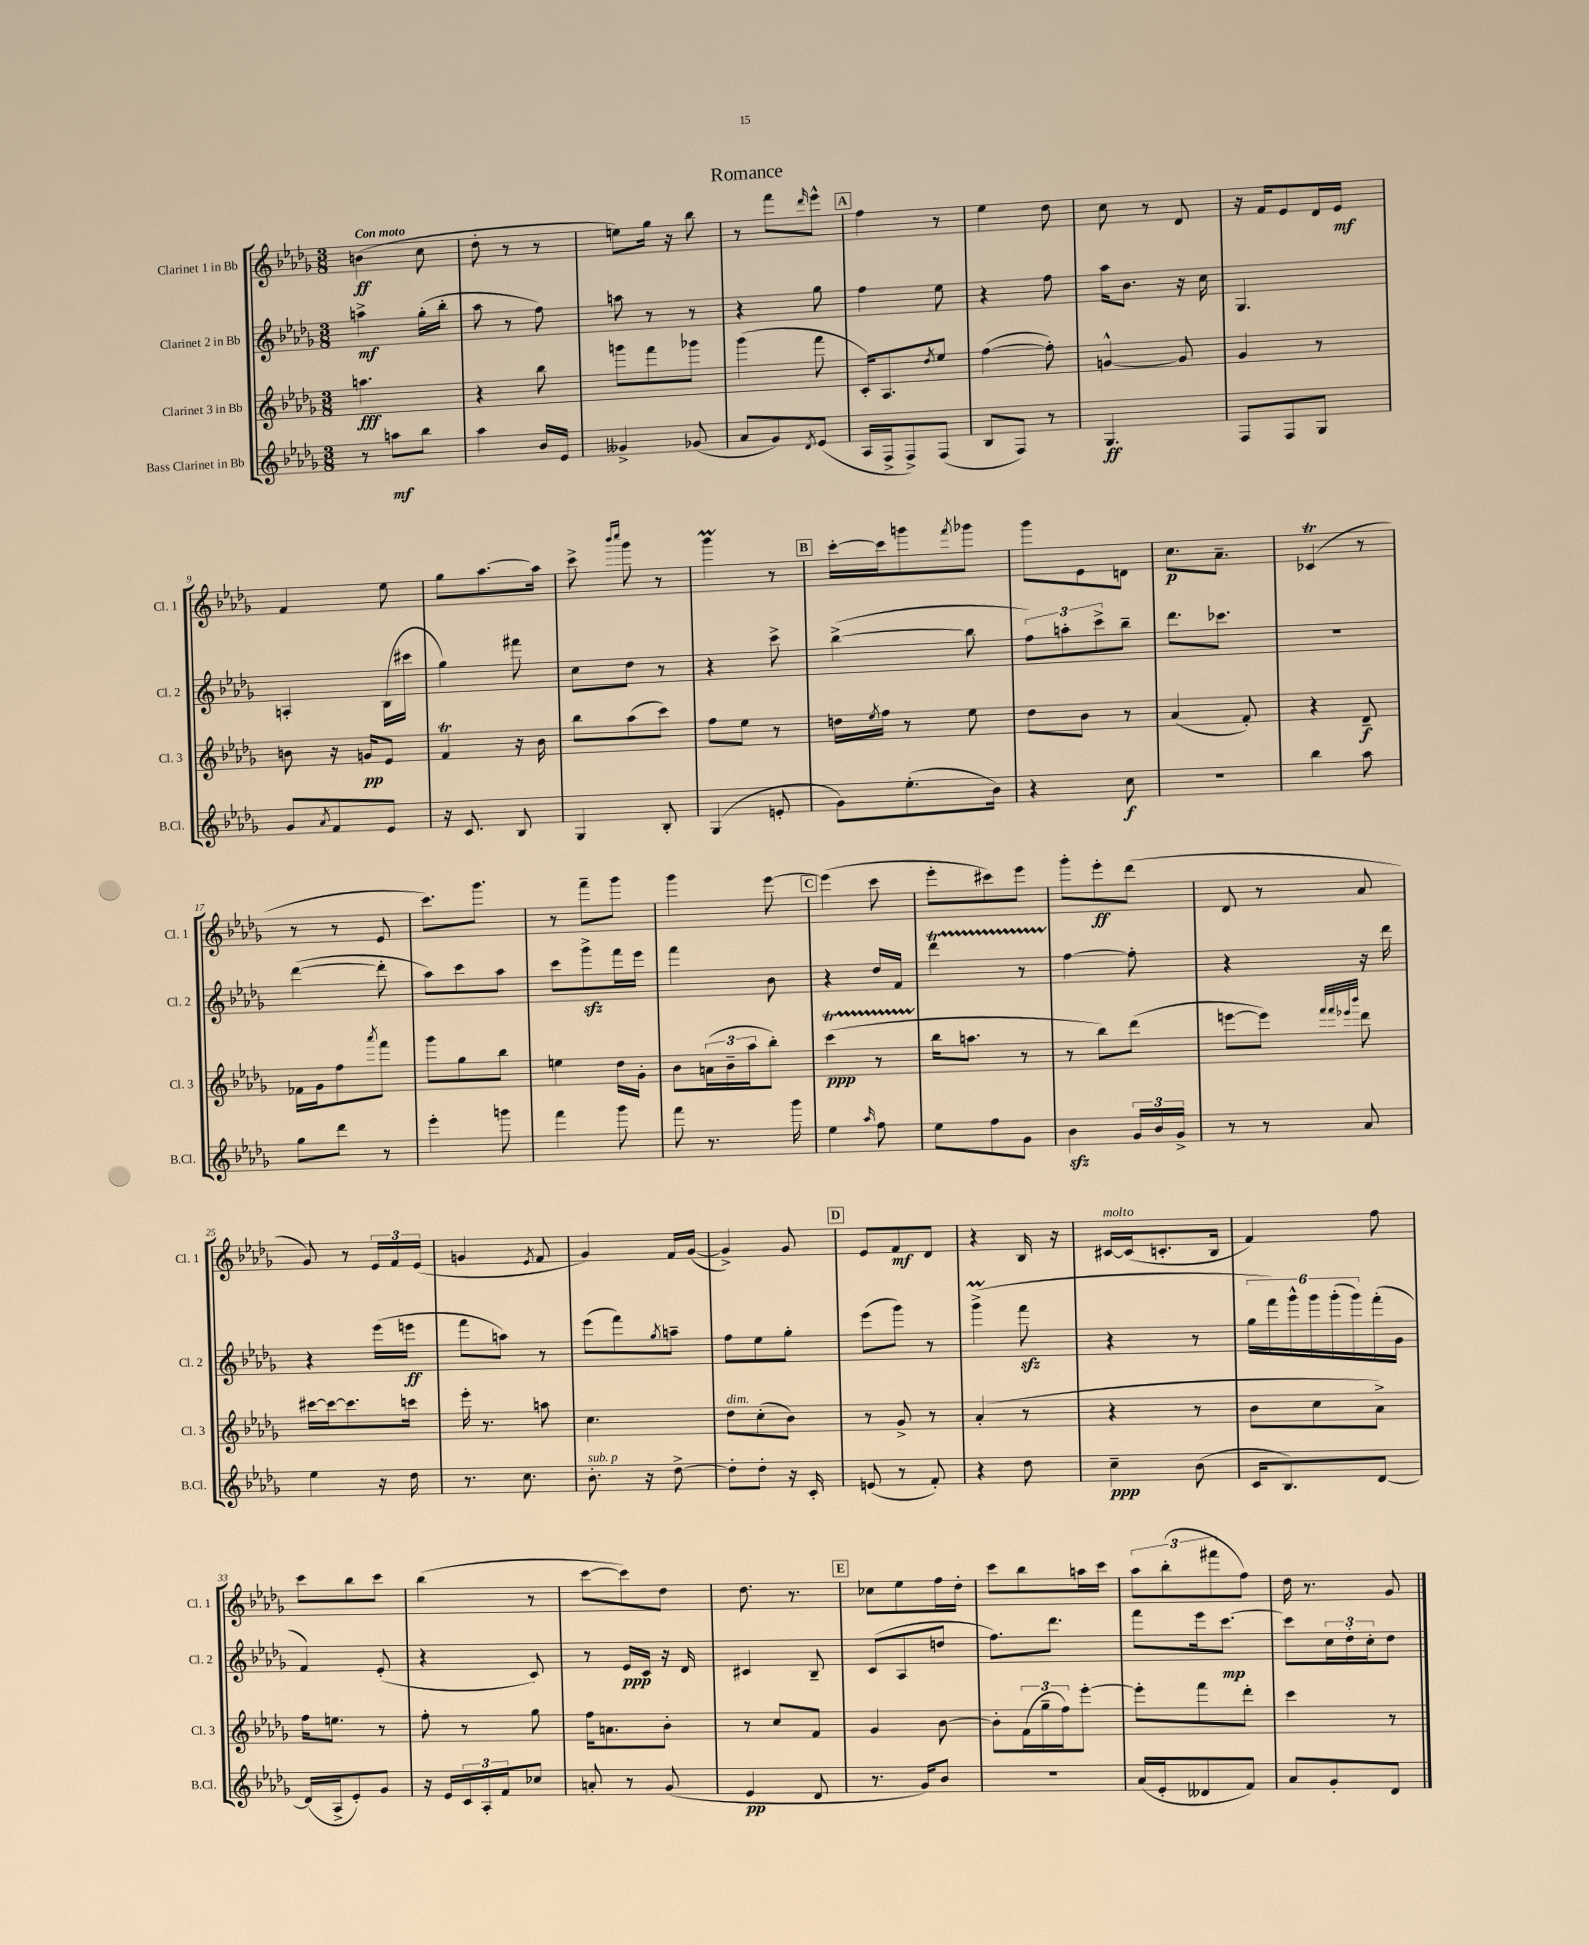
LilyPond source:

\header { title = "Romance" }
<<
\new StaffGroup <<
\new Staff = "s0" \with { instrumentName = "Clarinet 1 in Bb" shortInstrumentName = "Cl. 1" } {
    \clef treble \key des \major \numericTimeSignature \time 3/8 \tempo "Con moto"
    b'4\ff( c''8 |
    des''8-. r8 r8 |
    e''8) ges''16 r16 bes''8 |
    r8 f'''8 \grace { des'''16 } ees'''8-^ |
    \mark \markup { \box "A" } f''4 r8 |
    ees''4 des''8 |
    c''8 r8 des'8 |
    r16 f'16 ees'8 des'16 ees'16\mf |
    f'4 ees''8 |
    ges''8 aes''8.~ aes''16 |
    c'''8-> \grace { bes'''16 c''''16 } ges'''8 r8 |
    ges'''4\prall r8 |
    \mark \markup { \box "B" } c'''16~-. c'''16 g'''8 \acciaccatura { f'''8 } ges'''8 |
    ges'''8 ees'8 d'8 |
    c''8.\p aes'8.-- |
    ces'4\trill( r8 |
    r8 r8 ees'8 |
    c'''8.) ges'''8. |
    r8 f'''8-- ges'''8 |
    ges'''4 ees'''8~ |
    \mark \markup { \box "C" } ees'''4( c'''8 |
    ees'''8-. cis'''8) ees'''8 |
    ges'''8-. ees'''8-.\ff des'''8( |
    des'8 r8 aes'8 |
    ges'8) r8 \tuplet 3/2 { ees'16 f'16 ees'16( } |
    g'4 \acciaccatura { ees'8 } f'8 |
    ges'4) f'16 ges'16~( |
    ges'4->) ges'8 |
    \mark \markup { \box "D" } ees'8 f'8\mf des'8 |
    r4 bes16 r16 |
    cis'16~^\markup { \italic "molto" } cis'16( c'8.-. bes16 |
    f'4) f''8 |
    c'''8 bes''8 c'''8 |
    bes''4( r8 |
    c'''8~ c'''8) des''8 |
    des''8. r8. |
    \mark \markup { \box "E" } ces''8 ees''8 f''16 des''16-. |
    c'''8 bes''8 a''16 c'''16 |
    \tuplet 3/2 { aes''8 bes''8-.( fis'''8 } f''8) |
    des''16 r8. ges'8 \bar "|." |
}
\new Staff = "s1" \with { instrumentName = "Clarinet 2 in Bb" shortInstrumentName = "Cl. 2" } {
    \clef treble \key des \major \numericTimeSignature \time 3/8
    a''4->\mf ges''16-.( bes''16-. |
    aes''8 r8 f''8) |
    a''8 r8 r8 |
    r4 ges''8 |
    \mark \markup { \box "A" } f''4 ees''8 |
    r4 f''8 |
    aes''16 bes'8. r16 c''16 |
    ges4. |
    a4-. bes16( cis'''16 |
    ges''4) fis'''8 |
    c''8 des''8 r8 |
    r4 c'''8-> |
    \mark \markup { \box "B" } bes''4~->( bes''8 |
    \tuplet 3/2 { f''8) a''8-. c'''8-> } bes''8-- |
    des'''8. ces'''8. |
    R4. |
    des'''4~( des'''8-. |
    aes''8) c'''8 aes''8 |
    c'''8 ges'''8->\sfz f'''16 ees'''16 |
    f'''4 bes'8 |
    \mark \markup { \box "C" } r4 des''16 f'16 |
    des'''4\startTrillSpan r8 |
    f''4~\stopTrillSpan f''8-. |
    r4 r16 des'''16 |
    r4 ees'''16( e'''16\ff |
    f'''8 a''8) r8 |
    ees'''8( f'''8) \acciaccatura { ges''8 } a''8-- |
    f''8 ees''8 ges''8-. |
    \mark \markup { \box "D" } ees'''8( ges'''8) r8 |
    ges'''4->\prall( f'''8\sfz |
    r4 r8 |
    \tuplet 6/4 { ges''16 f'''16) ges'''16-^ ges'''16 ges'''16-.( ges'''16) } f'''16-.( ges'16 |
    f'4) ees'8-.( |
    r4 c'8) |
    r8 ees'16\ppp c'16 r16 des'16 |
    cis'4 bes8-- |
    \mark \markup { \box "E" } c'8( aes8 d''8 |
    f''8.) des'''8. |
    f'''8 ees'''16 c'''8.~\mp |
    c'''8 \tuplet 3/2 { c''16 des''16-. c''16-. } des''8 \bar "|." |
}
\new Staff = "s2" \with { instrumentName = "Clarinet 3 in Bb" shortInstrumentName = "Cl. 3" } {
    \clef treble \key des \major \numericTimeSignature \time 3/8
    a''4.\fff |
    r4 bes''8 |
    g'''8 f'''8 ges'''8 |
    ges'''4( f'''8 |
    \mark \markup { \box "A" } c'16-.) aes8. \acciaccatura { des''8 } ees''8 |
    f''4~( f''8-.) |
    g'4~-^ g'8 |
    ges'4 r8 |
    b'8 r16 g'16\pp ees'8 |
    f'4\trill r16 bes'16 |
    bes''8 aes''8( c'''8) |
    f''8 ees''8 r8 |
    \mark \markup { \box "B" } d''16 \acciaccatura { ees''8 } f''16 r8 ees''8 |
    des''8 bes'8 r8 |
    aes'4( f'8-.) |
    r4 des'8--\f |
    fes'16 ges'16 f''8 \acciaccatura { aes'''8 } f'''8 |
    ges'''8 ges''8 bes''8 |
    e''4 des''16 ges'16-. |
    bes'8 \tuplet 3/2 { a'16( bes'16-- aes''16 } bes''8-.) |
    \mark \markup { \box "C" } c'''4\startTrillSpan\ppp( r8 |
    bes''16\stopTrillSpan a''8. r8 |
    r8 bes''8) des'''8( |
    e'''8~ e'''8) \grace { f'''32 f'''32 ees'''32 bes'''32 } des'''8 |
    cis'''16~ cis'''16~ cis'''8. c'''16 |
    ees'''16-. r8. a''8 |
    c''4. |
    des''8^\markup { \italic "dim." } c''8-.( bes'8) |
    \mark \markup { \box "D" } r8 ges'8-> r8 |
    aes'4-.( r8 |
    r4 r8 |
    bes'8 c''8 aes'8->) |
    f''16 e''8. r8 |
    f''8-. r8 ges''8 |
    f''16 a'8. bes'8-. |
    r8 c''8 f'8 |
    \mark \markup { \box "E" } ges'4 bes'8~ |
    bes'8-. \tuplet 3/2 { f'16( ges''16-- f''16) } ees'''8~-. |
    ees'''8-. f'''8 des'''8-. |
    c'''4 r8 \bar "|." |
}
\new Staff = "s3" \with { instrumentName = "Bass Clarinet in Bb" shortInstrumentName = "B.Cl." } {
    \clef treble \key des \major \numericTimeSignature \time 3/8
    r8 a''8\mf bes''8 |
    aes''4 bes'16 ees'16 |
    geses'4-> ges'8( |
    aes'8 ges'8) \acciaccatura { des'8 } ees'8( |
    \mark \markup { \box "A" } aes16 f16-> f8->) f8( |
    bes8 f8) r8 |
    ges4.\ff |
    f8 f8 ges8 |
    ges'8 \acciaccatura { aes'8 } f'8 ees'8 |
    r16 c'8. bes8 |
    ges4 bes8-. |
    ges4( e'8-. |
    \mark \markup { \box "B" } ges'8) ees''8.-.( bes'16) |
    r4 c''8\f |
    R4. |
    bes''4 aes''8 |
    ges''8 des'''8 r8 |
    ees'''4-. g'''8 |
    f'''4 ges'''8 |
    f'''8 r8. ges'''16 |
    \mark \markup { \box "C" } ees''4 \grace { aes''16 } f''8 |
    ees''8 f''8 ges'8 |
    bes'4\sfz \tuplet 3/2 { ges'16 bes'16 ges'16-> } |
    r8 r8 aes'8 |
    ees''4 r16 des''16 |
    r8. c''8. |
    bes'8.-.^\markup { \italic "sub. p" } r16 des''8~-> |
    des''8-. des''8-. r16 c'16-. |
    \mark \markup { \box "D" } e'8( r8 f'8-.) |
    r4 des''8 |
    c''4--\ppp bes'8( |
    c'16 bes8.) des'8~ |
    des'16( aes16-> ees'8-.) ges'8 |
    r16 ees'16 \tuplet 3/2 { c'16 aes16-. f'16 } ces''8 |
    a'8-. r8 ges'8( |
    ees'4\pp des'8 |
    \mark \markup { \box "E" } r8. ges'16) bes'8 |
    R4. |
    aes'16( ees'16-. deses'8 f'8) |
    aes'8 ges'8-. des'8 \bar "|." |
}
>>
>>
